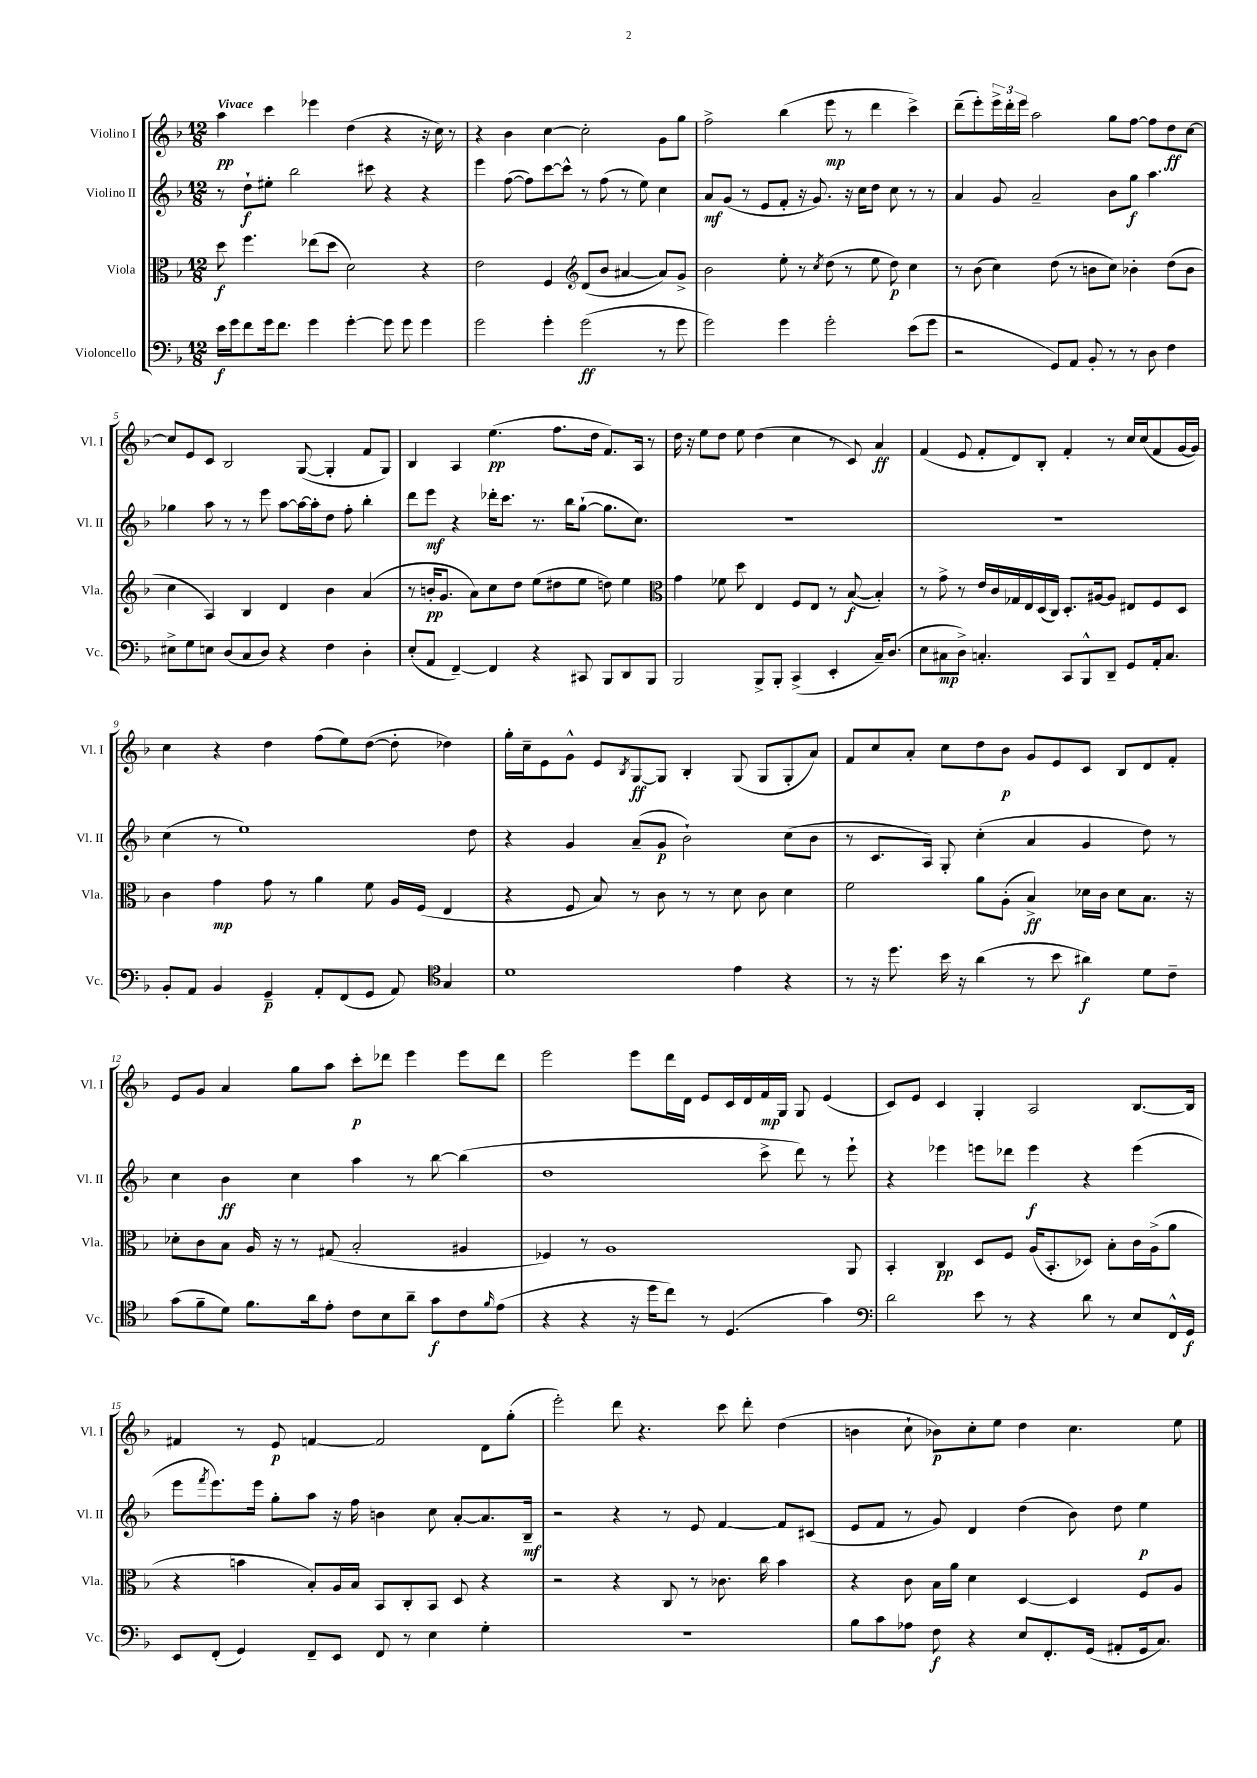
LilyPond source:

<<
\new StaffGroup <<
\new Staff = "s0" \with { instrumentName = "Violino I" shortInstrumentName = "Vl. I" } {
    \clef treble \key f \major \numericTimeSignature \time 12/8 \tempo "Vivace"
    a''4\pp c'''4 ees'''4 d''4( r4 r16 c''16) r8 |
    r4 bes'4 c''4~ c''2-. g'8 g''8 |
    f''2-> bes''4( e'''8\mp r8 d'''4 c'''4->) |
    d'''8--( e'''8-.) \tuplet 3/2 { e'''16-> d'''16-. e'''16 } a''2 g''8 f''8~ f''8 d''8\ff c''8~ |
    c''8 e'8 c'8 bes2 g8~( g4-. f'8 g8) |
    bes4 a4 e''4.\pp( f''8. d''16 f'8.) a16 r8 |
    d''16 r16 e''8 d''8 e''8 d''4( c''4 r8 c'8) a'4\ff |
    f'4( e'8 f'8-. d'8) bes8-. f'4-. r8 c''16 c''16( f'8 g'16~ g'16) |
    c''4 r4 d''4 f''8( e''8) d''8~( d''8-. des''4) |
    g''16-. c''16-- e'8 g'8-^ e'8 \acciaccatura { bes8 } g8~\ff g8 bes4-. g8( g8 g8-. a'8) |
    f'8 c''8 a'8-. c''8 d''8 bes'8\p g'8 e'8 c'8 bes8 d'8 f'8-. |
    e'8 g'8 a'4 g''8 a''8 c'''8-.\p des'''8 e'''4 e'''8 des'''8 |
    e'''2 e'''8 d'''16 d'16 e'8 c'16 d'16 f'16\mp g16 g8 e'4( |
    c'8) e'8 c'4 g4-. a2 bes8.~ bes16 |
    fis'4 r8 e'8\p f'4~ f'2 d'8 g''8-.( |
    e'''2-.) d'''8 r4. c'''8 d'''8-. d''4( |
    b'4 c''8-! bes'8\p) c''8-. e''8 d''4 c''4. e''8 \bar "|." |
}
\new Staff = "s1" \with { instrumentName = "Violino II" shortInstrumentName = "Vl. II" } {
    \clef treble \key f \major \numericTimeSignature \time 12/8
    r8 d''8-!\f eis''8-. bes''2 cis'''8 r4 r4 |
    e'''4 f''8~( f''8) c'''8~ c'''8-^ r8 f''8( r8 e''8) c''4 |
    a'8\mf g'8( r8 e'8 f'8-. r16 g'8.) r16 c''16 d''8 c''8 r8 r8 |
    a'4 g'8 a'2-- bes'8 g''8\f a''4. |
    ges''4 a''8 r8 r8 e'''8 a''8~ a''16~ a''16-. d''8 f''8-. bes''4-. |
    d'''8 e'''8\mf r4 des'''16-. c'''8. r8. bes''16 g''8~-!( g''8. c''8.) |
    R1. |
    R1. |
    c''4( r8 e''1) d''8 |
    r4 g'4 a'8--( g'8\p bes'2-!) c''8( bes'8 |
    r8 c'8. a16) g8-. c''4-.( a'4 g'4 d''8) r8 |
    c''4 bes'4\ff c''4 a''4 r8 bes''8~ bes''4( |
    d''1 c'''8-> d'''8) r8 e'''8-! |
    r4 ees'''4 e'''8 des'''8 e'''4\f r4 e'''4( |
    e'''8 \acciaccatura { f'''8 } e'''8.) e'''16 g''8-. a''8 r16 f''16 b'4 c''8 a'8~-. a'8. bes16--\mf |
    r2 r4 r8 e'8 f'4~ f'8 cis'8( |
    e'8 f'8 r8 g'8) d'4 d''4( bes'8) d''8 e''4\p \bar "|." |
}
\new Staff = "s2" \with { instrumentName = "Viola" shortInstrumentName = "Vla." } {
    \clef alto \key f \major \numericTimeSignature \time 12/8
    d''8\f f''4. ees''8( d''8 d'2) r4 |
    e'2 f4 \clef treble d'8( bes'8 ais'4~ ais'8) g'8-> |
    bes'2 e''8-. r8 \acciaccatura { c''8 } d''8( r8 e''8 d''8\p) c''4 |
    r8 bes'8( c''4) d''8( r8 b'8 c''8) bes'4-. d''8( bes'8 |
    c''4 a4) bes4 d'4 bes'4 a'4( |
    r8 b'16-.\pp g'8. a'8) c''8 d''8 e''8( dis''8 e''8 d''8) e''4 |
    \clef alto g'4 fes'8 d''8 e4 f8 e8 r8 bes8~\f( bes4-.) |
    r8 g'8-> r8 e'16 c'16 ges16 e16 d16( c16) d8.-. ais16~ ais8 eis8 f8 d8 |
    c'4 g'4\mp g'8 r8 a'4 f'8 a16 f16( e4 |
    r4 f8 bes8) r8 c'8 r8 r8 d'8 c'8 d'4 |
    f'2 a'8 a8-.( bes4->\ff) des'16 c'16 des'8 bes8. r16 |
    des'8-. c'8 bes8 a16 r16 r8 gis8( bes2-. ais4 |
    fes4) r8 a1 a,8 |
    bes,4-. c4\pp d8 f8 a16( bes,8.-. des8) bes8-. c'16 a16->( a'8 |
    r4 b'4 bes8-.) a16 bes16 bes,8 c8-. bes,8 d8 r4 |
    r2 r4 c8 r8 ces'8. c''16 bes'4 |
    r4 c'8 bes16 a'16 d'4 d4~ d4 f8 a8 \bar "|." |
}
\new Staff = "s3" \with { instrumentName = "Violoncello" shortInstrumentName = "Vc." } {
    \clef bass \key f \major \numericTimeSignature \time 12/8
    e'16\f g'16 f'8 g'16 f'8. g'4 g'4~-. g'8 g'8 g'4 |
    g'2 g'4-. g'2\ff( r8 g'8 |
    g'2) g'4 g'2-. e'8( g'8 |
    r2 g,8) a,8 bes,8-. r8 r8 d8 f4 |
    eis8-> g8 e8 d8( c8 d8) r4 f4 d4-. |
    e8-.( a,8 f,4~--) f,4 r4 cis,8 bes,,8 d,8 bes,,8 |
    bes,,2 bes,,8-> bes,,8-. c,4->( e,4-. c16--) d8.( |
    e8 cis8\mp d8->) c4.-. c,8 bes,,8-^ d,8-- g,8 a,16-. c8. |
    bes,8-. a,8 bes,4 g,4--\p a,8-. f,8( g,8 a,8) \clef tenor g4 |
    d'1 e'4 r4 |
    r8 r16 d''8. bes'16 r16 a'4( r8 bes'8 ais'4\f) d'8 c'8-- |
    g'8( f'8-- d'8) f'8. a'16 e'8-. c'8 bes8 a'8-- g'8\f c'8 \grace { f'16 } e'8( |
    r4 r4 r16 d''16 c''8) r8 d4.( g'4) |
    \clef bass d'2 e'8 r8 r4 d'8 r8 e8 f,16-^ g,16\f |
    e,8 f,8-.( g,4) f,8-- e,8 f,8 r8 e4 g4-. |
    R1. |
    bes8 c'8 aes8 f8\f r4 e8 f,8.-. g,16( ais,8-. g,16 c8.) \bar "|." |
}
>>
>>
